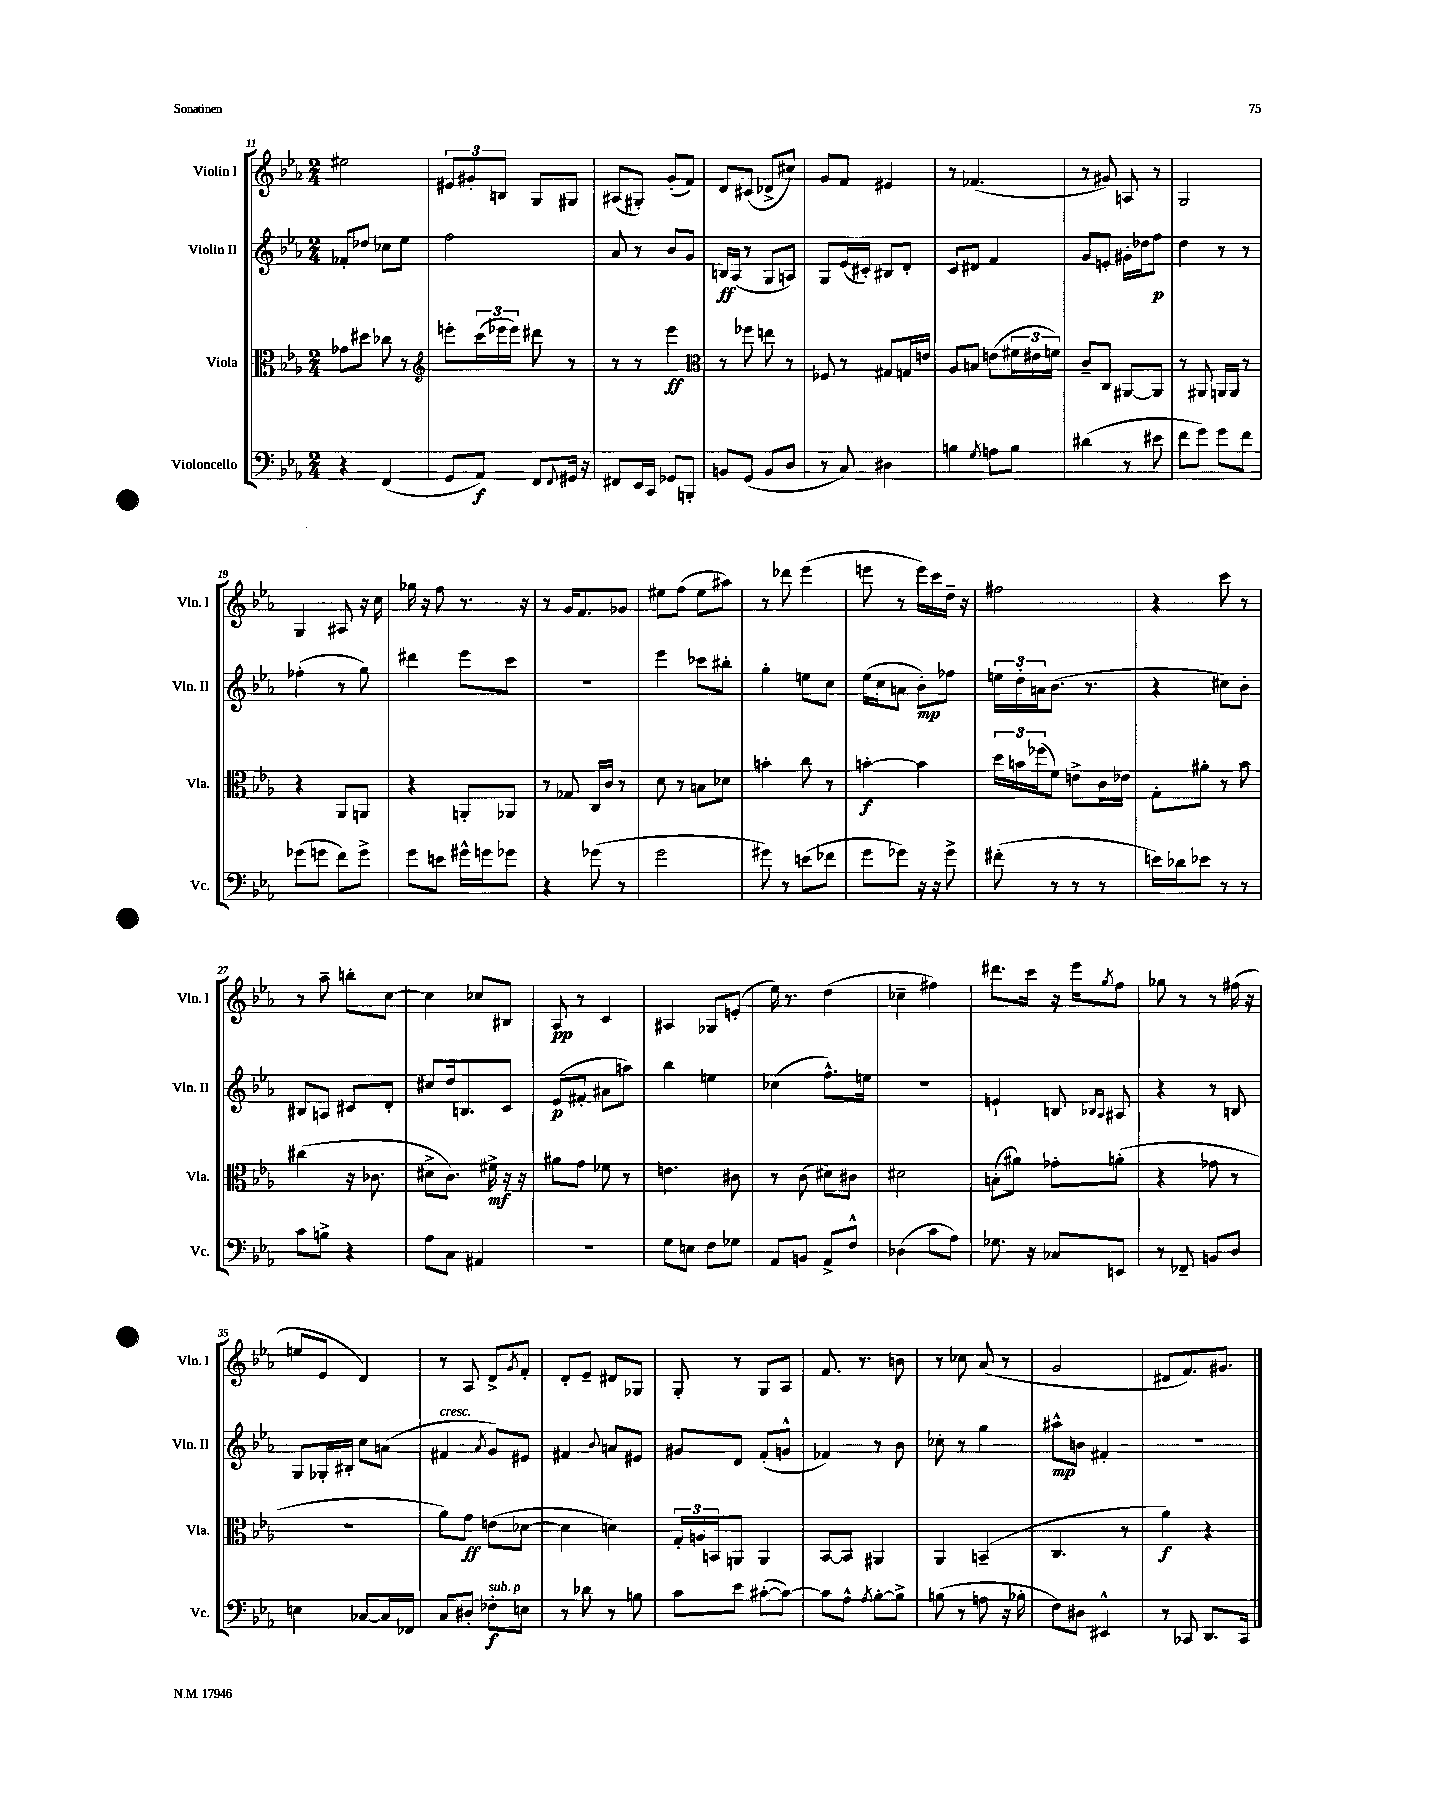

**kern	**kern	**kern	**kern
*staff4	*staff3	*staff2	*staff1
*clefF4	*clefC3	*clefG2	*clefG2
*k[b-e-a-]	*k[b-e-a-]	*k[b-e-a-]	*k[b-e-a-]
*M2/4	*M2/4	*M2/4	*M2/4
4r	8g-	8f-'	2ee#
.	8dd#	8dd-	.
(4FF	8cc-	8cc-	.
.	8r	8ee-	.
=	=	=	=
*	*clefG2	*	*
8GG	8eee'	2ff	12e#
.	.	.	12g#'
8AA-)	(24ccc	.	.
.	24eee-	.	12B
.	24eee-)	.	.
8FF	8ddd#	.	8G
8qqFF	.	.	.
16GG#	8r	.	8G#
16r	.	.	.
=	=	=	=
8FF#	8r	8a-	(8A#
16EE-	8r	8r	8G#')
16CC	.	.	.
8GG-	4eee-	8b-	(8g'
8BBB'	.	8g	8f)
=	=	=	=
*	*clefC3	*	*
8BB	8r	16B	8d
.	.	(16A-	.
(8GG	8ff-	8r	(8c#
8BB	8ee	8G	8d-^
8D	8r	8A)	8cc#)
=	=	=	=
8r	8F-	8G	8g
8C)	8r	(16e-	8f
.	.	16c#')	.
4D#	8G#	8B#	4e#
.	16G	8d'	.
.	16e	.	.
=	=	=	=
4B	8A-	8c	8r
.	8B	8d#	(4.f-
8qG	.	.	.
8A	(8e	4f	.
8B	24f#	.	.
.	24e#	.	.
.	24f)	.	.
=	=	=	=
(4d#	8c~	8g	8r
.	8C	8e'	8g#)
8r	[8AA#	16g#'	8A
.	.	16dd-	.
8e#	8AA#]	8ff	8r
=	=	=	=
8f	8r	4dd	2G
8g)	8AA#	.	.
8g	16AA	8r	.
.	16AA	.	.
8f	8r	8r	.
=	=	=	=
(8g-	4r	(4ff-'	4G
8g	.	.	.
8f)	8AA-	8r	8A#
8g^	8AA	8gg)	16r
.	.	.	16cc
=	=	=	=
8g	4r	4ddd#	16gg-
.	.	.	16r
8e	.	.	8ff
16g#^^	8AA'	8eee-	8.r
16g	.	.	.
8g-	8AA-	8ccc	.
.	.	.	16r
=	=	=	=
4r	8r	2r	8r
.	8G-	.	16g
.	.	.	8.f
(8g-	16C	.	.
.	16c	.	.
8r	8r	.	8g-
=	=	=	=
2g	8d	4eee-	8ee#
.	8r	.	(8ff
.	8B	8ccc-	8ee#
.	8d-	8bb#'	8aa#)
=	=	=	=
8g#)	4b'	4gg'	8r
8r	.	.	8ddd-
(8e	8cc	8ee	(4eee-
8f-	8r	8cc	.
=	=	=	=
8g	[4b'	(16ee-	8eee
.	.	16cc	.
8g-)	.	8a	8r
16r	4b]	8b-')	16eee)
16r	.	.	16ccc
8g-^	.	8ff-	16dd~
.	.	.	16r
=	=	=	=
(8f#'	24dd	24ee	2ff#
.	24b	24dd'	.
.	(24ff-	24a	.
8r	8f)	(8.b-	.
8r	8e^	.	.
.	.	8.r	.
8r	16c	.	.
.	16e-	.	.
=	=	=	=
16e)	8G'	4r	4r
16d-	.	.	.
8e-	8a#'	.	.
8r	8r	8cc#)	8ccc
8r	8b-	8b-'	8r
=	=	=	=
8c	(4cc#	8B#	8r
8B^	.	8A	8aa-~
4r	16r	8c#	8bb'
.	8.c-	.	.
.	.	8d'	[8cc
=	=	=	=
8A-	8d#^	8cc#	4cc]
8C	8.c)	16dd	.
.	.	8.B	.
4AA#	.	.	8cc-
.	16f#^	.	.
.	16r	8c	8B#
.	16r	.	.
=	=	=	=
2r	8a#	(8e-	8A-
.	8g	8f#'	8r
.	8f-	8a#	4c
.	8r	8aa)	.
=	=	=	=
8G	4.e	4bb-	4A#
8E	.	.	.
8F	.	4ee	8G-
8G-	8c#	.	(8e'
=	=	=	=
8AA-	8r	(4cc-	16ee-)
.	.	.	8.r
8BB	(8c	.	.
8AA-^	8d#)	8.ff^^)	(4dd
8F^^	8c#	.	.
.	.	16ee	.
=	=	=	=
(4D-	2d#	2r	4cc-~
8c	.	.	4ff#)
8A-)	.	.	.
=	=	=	=
8.G-	(8B'	4e`	8.ddd#
.	8a#)	.	.
16r	.	.	16ccc
8C-	8g-'	8B	16r
.	.	.	16eee-
.	.	16qqB-	.
.	.	16qqA-	8qgg
8EE	(8a'	8A#	8ff
=	=	=	=
8r	4r	4r	8gg-
8FF-~	.	.	8r
8BB	8g-	8r	8r
8D	8r	8B	(16ff#
.	.	.	16r
=	=	=	=
4E	2r	8G	8ee
.	.	16G-'	8e-
.	.	16B#'	.
[8C-	.	8cc	4d)
16C-]	.	(8a	.
16FF-	.	.	.
=	=	=	=
8C	8a-)	4f#	8r
8D#'	8g	.	8A-
.	.	8qa-	.
8F-'	(8e	8g)	8d^
.	.	.	8qg
8E	[8d-	8e#	8f'
=	=	=	=
8r	4d-]	4f#	8d'
8d-	.	.	8e-~
.	.	8qqb-	.
8r	4d)	8a	8d#
8B	.	8e#	8G-
=	=	=	=
8c	24G'	8g#	8G'
.	24A	.	.
.	24BB	.	.
8e-	8AA	8d	8r
([8c#'	4AA	(8f'	8G
8c#_)	.	8g^^	8A-
=	=	=	=
8c#]	[8BB-	4f-)	8.f
8A-^^	8BB-]	.	.
.	.	.	8.r
8qA-	.	.	.
[8B-'	4AA#	8r	.
8B-^]	.	8b-	8b
=	=	=	=
(8B	4AA-	8cc-'	8r
8r	.	8r	8cc-
8A	(4BB~	4gg	(8a-
16r	.	.	8r
16B-'	.	.	.
=	=	=	=
8F)	4.C	8aa#^^	2g
8D#	.	8b	.
4EE#^^	.	4f#'	.
.	8r	.	.
=	=	=	=
8r	4a-)	2r	8d#
8CC-	.	.	8.f)
8.DD	4r	.	.
.	.	.	8.g#
16CC-	.	.	.
==	==	==	==
*-	*-	*-	*-
